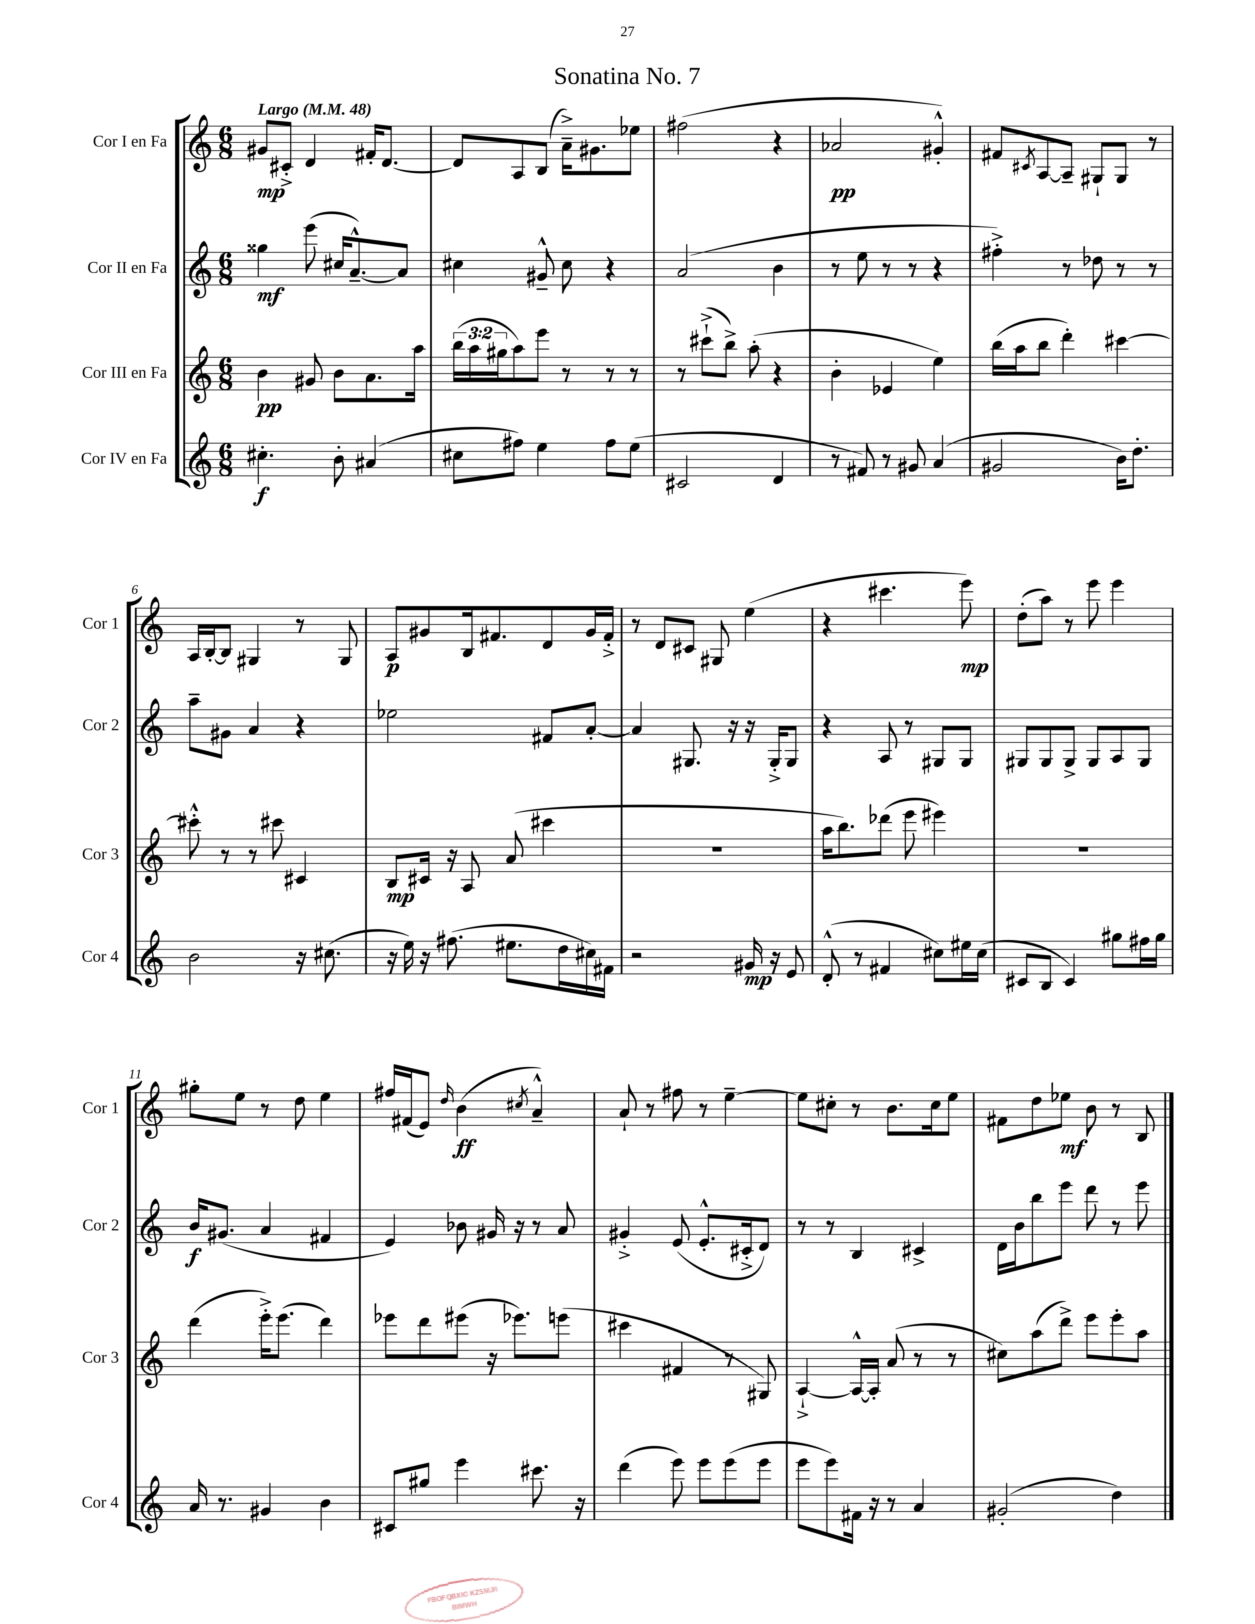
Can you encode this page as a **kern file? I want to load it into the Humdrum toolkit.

**kern	**kern	**kern	**kern
*staff4	*staff3	*staff2	*staff1
*clefG2	*clefG2	*clefG2	*clefG2
*k[]	*k[]	*k[]	*k[]
*M6/8	*M6/8	*M6/8	*M6/8
*MM48	*MM48	*MM48	*MM48
4.cc#'\	4b\	4gg##\	8g#/L
.	.	.	8c#'^/J
.	8g#/	(8eee\	4d/
8b'\	8b\L	16cc#/LK	.
.	.	[8.a~^^/)	.
(4a#/	8.a\	.	16f#'/LK
.	.	.	[8.d/J
.	.	8a/]J	.
.	16aa\Jk	.	.
=	=	=	=
8cc#\L	(24bb\LL	4cc#\	8d/]L
.	24aa\	.	.
.	24gg#\J	.	.
8ff#\J)	8aa\)	.	8A/
4ee\	8eee\J	8g#~^^/	(8B/J
.	8r	8cc#\	16a~^\LK)
.	.	.	8.g#\
8ff#\L	8r	4r	.
(8ee\J	8r	.	8ee-\J
=	=	=	=
2c#/	8r	(2a/	(2ff#\
.	(8ccc#`^\L	.	.
.	8bb^\J)	.	.
.	(8aa'\	.	.
4d/	4r	4b\	4r
=	=	=	=
8r	4b'\	8r	2a-/
8f#/)	.	8ee\	.
8r	4e-/	8r	.
8g#/	.	8r	.
(4a/	4ee\)	4r	4g#'^^/)
=	=	=	=
2g#/	(16bb\LL	4ff#'^\)	8f#/L
.	16aa\J	.	.
.	.	.	8qc#/
.	8bb\J	.	[8A/
.	4ddd'\)	8r	8A~/]J
.	.	8dd-\	8G#`/L
16b\LK)	[4ccc#\	8r	8G#/J
8.dd'\J	.	.	.
.	.	8r	8r
=	=	=	=
2b\	8ccc#'^^\]	8aa~\L	16A/LL
.	.	.	[16B'/J
.	8r	8g#\J	8B/]J
.	8r	4a/	4G#/
.	8ccc#\	.	.
16r	4c#/	4r	8r
(8.cc#\	.	.	.
.	.	.	8G#/
=	=	=	=
16r	8B/L	2ee-\	8A/L
16ee\)	.	.	.
16r	16c#/Jk	.	8g#/
(8.ff#\	16r	.	.
.	8A/	.	16B/k
.	.	.	8.f#/
8.ee#\L	(8a/	.	.
.	4ccc#\	8f#/L	8d/
16dd\L	.	.	.
16cc#\)	.	[8a'/J	16g#/L
16f#\JJ	.	.	16f#'^/JJ
=	=	=	=
2r	2.r	4a/]	8r
.	.	.	8d/L
.	.	8.G#/	8c#/J
.	.	.	8G#/
.	.	16r	.
16g#/	.	16r	(4ee\
16r	.	16G#'^/LK	.
8e/	.	8G#/J	.
=	=	=	=
(8d'^^/	16aa\LK	4r	4r
.	8.bb\)	.	.
8r	.	.	.
4f#/	(8ddd-\J	8A/	4.ccc#\
.	8eee\	8r	.
8cc#\L)	4eee#\)	8G#/L	.
16ee#\L	.	8G#/J	8eee\)
(16cc#\JJ	.	.	.
=	=	=	=
8c#/L	2.r	8G#/L	(8dd'\L
8B/J	.	8G#/	8aa\J)
4c#/)	.	8G#^/J	8r
.	.	8G#/L	8eee\
8gg#\L	.	8A/	4eee\
16ff#\L	.	8G#/J	.
16gg#\JJ	.	.	.
=	=	=	=
16a/	(4ddd\	16b/LK	8gg#'\L
8.r	.	(8.g#/J	.
.	.	.	8ee\J
4g#/	16eee'^\LK)	4a/	8r
.	(8.eee\J	.	.
.	.	.	8dd\
4b\	4ddd\)	4f#/	4ee\
=	=	=	=
8c#/L	8eee-\L	4e/)	16ff#/LL
.	.	.	(16f#/J
8gg#/J	8ddd\	.	8e/J)
.	.	.	16qqdd/
4eee\	(8eee#\J	8b-\	(4b\
.	16r	16g#/	.
.	8.eee-\L)	16r	.
.	.	.	8qcc#/
8.ccc#\	.	8r	4a~^^/)
.	(8eee\J	8a/	.
16r	.	.	.
=	=	=	=
(4ddd\	4ccc#\	4g#'^/	8a`/
.	.	.	8r
8eee\)	4f#/	(8e/	8ff#\
8eee\L	.	8.e'^^/L	8r
(8eee\	8r	.	[4ee~\
.	.	16c#'^/k	.
8eee\J	8G#/)	8d/J)	.
=	=	=	=
8eee\L	[4A`^/	8r	8ee\]L
8eee\)	.	8r	8cc#'\J
16f#\Jk	16A^^/_LL	4B/	8r
16r	16A'/]JJ	.	.
8r	(8a/	.	8.b\L
4a/	8r	4c#^/	.
.	.	.	16cc#\k
.	8r	.	8ee\J
=	=	=	=
(2g#'/	8cc#\L)	16d\LL	8f#\L
.	.	16b\J	.
.	(8aa\	8bb\	8dd\
.	8ddd^\J)	8eee\J	8ee-\J
.	8eee\L	8ddd\	8b\
4dd\)	8eee'\	8r	8r
.	8aa\J	8eee\	8B/
==	==	==	==
*-	*-	*-	*-
